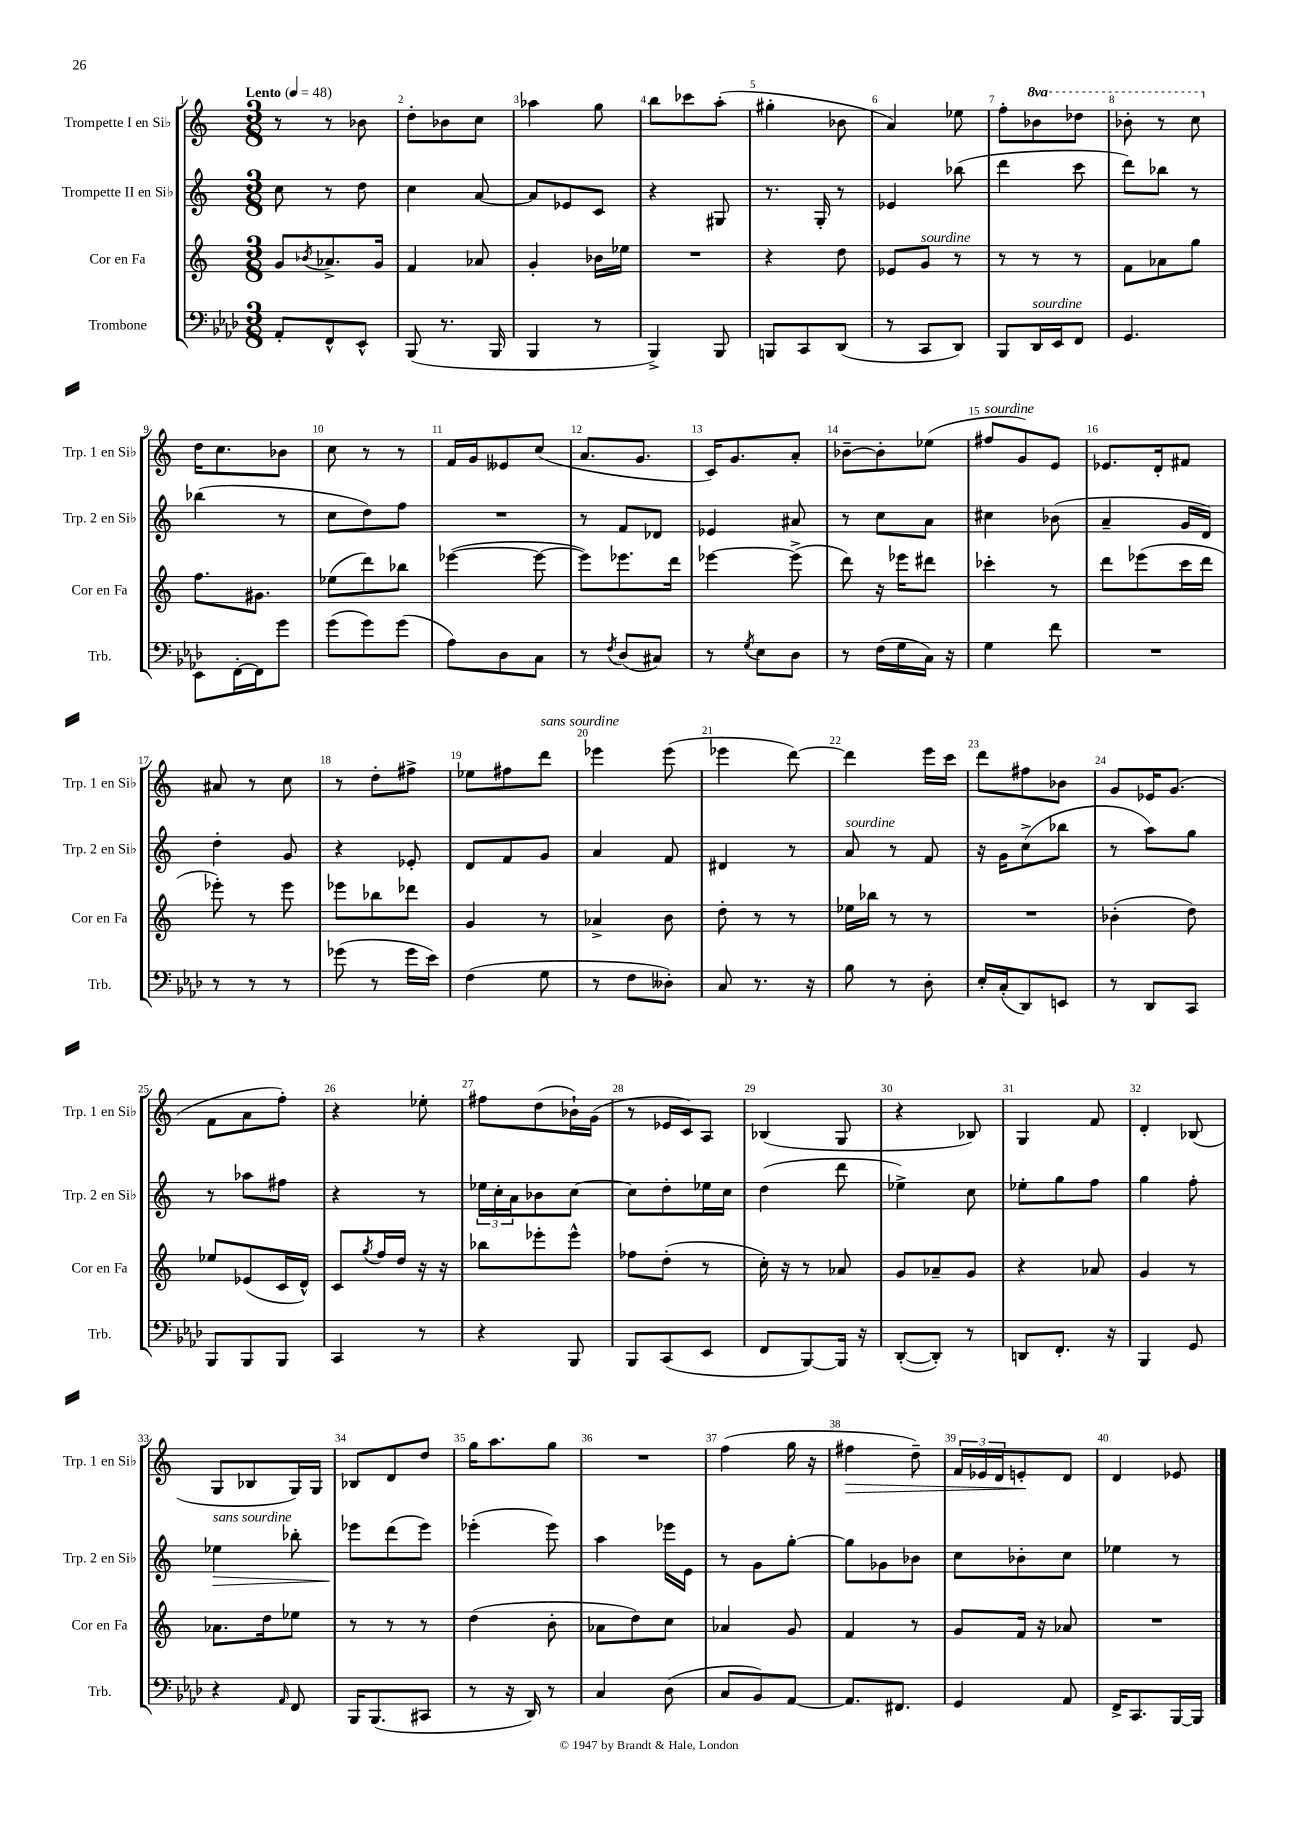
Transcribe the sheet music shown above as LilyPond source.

<<
\new StaffGroup <<
\new Staff = "s0" \with { instrumentName = "Trompette I en Sib" shortInstrumentName = "Trp. 1 en Sib" } {
    \clef treble \key c \major \numericTimeSignature \time 3/8 \set Staff.ottavationMarkups = #ottavation-simple-ordinals \tempo "Lento" 4 = 48
    r8 r8 bes'8 |
    d''8-. bes'8 c''8 |
    aes''4 g''8 |
    b''8 ces'''8 a''8-.( |
    gis''4-. bes'8 |
    a'4) ees''8 |
    f''8-. \ottava #1 bes''8 des'''8 |
    bes''8-. r8 c'''8 \ottava #0 |
    d''16 c''8. bes'8 |
    c''8 r8 r8 |
    f'16 g'16 eeses'8 c''8( |
    a'8. g'8. |
    c'16) g'8. a'8-. |
    bes'8~-- bes'8-. ees''8( |
    fis''8^\markup { \italic "sourdine" } g'8) e'8 |
    ees'8. d'16-. fis'8 |
    ais'8 r8 c''8 |
    r8 d''8-. fis''8-> |
    ees''8 fis''8 d'''8^\markup { \italic "sans sourdine" } |
    ees'''4 ees'''8( |
    ees'''4 d'''8~) |
    d'''4 e'''16 c'''16 |
    d'''8 fis''8 bes'8 |
    g'8 ees'16 g'8.( |
    f'8 a'8 f''8-.) |
    r4 ees''8-. |
    fis''8 d''8( bes'16-!) g'16( |
    r8 ees'16 c'16) a8 |
    bes4( g8 |
    r4 bes8) |
    g4 f'8 |
    d'4-. bes8( |
    g8 bes8 g16) g16 |
    bes8 d'8 d''8 |
    g''16 a''8. g''8 |
    R4. |
    f''4( g''16 r16 |
    fis''4\> d''8--) |
    \tuplet 3/2 { f'16 ees'16 d'16 } e'8-.\! d'8 |
    d'4 ees'8 \bar "|." |
}
\new Staff = "s1" \with { instrumentName = "Trompette II en Sib" shortInstrumentName = "Trp. 2 en Sib" } {
    \clef treble \key c \major \numericTimeSignature \time 3/8
    c''8 r8 d''8 |
    c''4 a'8~ |
    a'8 ees'8 c'8 |
    r4 gis8 |
    r8. g16-. r8 |
    ees'4 bes''8( |
    d'''4 c'''8 |
    d'''8) bes''8 r8 |
    bes''4( r8 |
    c''8 d''8) f''8 |
    R4. |
    r8 f'8 des'8 |
    ees'4 ais'8 |
    r8 c''8 a'8 |
    cis''4 bes'8( |
    a'4-- g'16 d'16) |
    d''4-. g'8 |
    r4 ees'8-. |
    d'8 f'8 g'8 |
    a'4 f'8 |
    dis'4 r8 |
    a'8^\markup { \italic "sourdine" } r8 f'8 |
    r16 g'16 c''8->( bes''8 |
    r8 a''8) g''8 |
    r8 aes''8 fis''8 |
    r4 r8 |
    \tuplet 3/2 { ees''16 c''16-. a'16 } bes'8 c''8~ |
    c''8 d''8-. ees''16 c''16 |
    d''4( d'''8 |
    ees''4->) c''8 |
    ees''8-. g''8 f''8 |
    g''4 f''8-. |
    ees''4\>^\markup { \italic "sans sourdine" } bes''8-. |
    ees'''8\! d'''8( ees'''8) |
    ees'''4-.( ees'''8) |
    a''4 ees'''16 e'16 |
    r8 g'8 g''8~-. |
    g''8 ges'8 bes'8 |
    c''8 bes'8-. c''8 |
    ees''4 r8 \bar "|." |
}
\new Staff = "s2" \with { instrumentName = "Cor en Fa" shortInstrumentName = "Cor en Fa" } {
    \clef treble \key c \major \numericTimeSignature \time 3/8
    g'8 \acciaccatura { bes'8 } aes'8.-> g'16 |
    f'4 aes'8 |
    g'4-. bes'16 ees''16 |
    R4. |
    r4 d''8 |
    ees'8 g'8^\markup { \italic "sourdine" } r8 |
    r8 r8 r8 |
    f'8 aes'8 g''8 |
    f''8. gis'8. |
    ees''8( d'''8) bes''8 |
    ees'''4~( ees'''8~ |
    ees'''8) ees'''8. d'''16 |
    ees'''4~ ees'''8->( |
    d'''8) r16 ees'''16 dis'''8 |
    ces'''4-. r8 |
    d'''8 ees'''8( c'''16 d'''16 |
    ees'''8-.) r8 ees'''8 |
    ees'''8 bes''8 des'''8 |
    g'4 r8 |
    aes'4-> b'8 |
    d''8-. r8 r8 |
    ees''16 bes''16 r8 r8 |
    R4. |
    bes'4-.( d''8) |
    ees''8 ees'8( c'16 d'16-^) |
    c'8 \acciaccatura { g''8 } f''16 d''16 r16 r16 |
    bes''8 ees'''8-. ees'''8-^ |
    fes''8 d''8-.( r8 |
    c''16-.) r16 r8 aes'8 |
    g'8 aes'8-- g'8 |
    r4 aes'8 |
    g'4 r8 |
    aes'8. d''16 ees''8 |
    r8 r8 r8 |
    d''4( b'8-. |
    aes'8 d''8) c''8 |
    aes'4 g'8 |
    f'4 r8 |
    g'8 f'16 r16 aes'8 |
    R4. \bar "|." |
}
\new Staff = "s3" \with { instrumentName = "Trombone" shortInstrumentName = "Trb." } {
    \clef bass \key aes \major \numericTimeSignature \time 3/8
    aes,8-. f,8-^ ees,8-^ |
    bes,,8( r8. bes,,16 |
    bes,,4 r8 |
    bes,,4->) bes,,8 |
    b,,8 c,8 des,8( |
    r8 c,8 des,8) |
    bes,,8 des,16^\markup { \italic "sourdine" } ees,16 f,8 |
    g,4. |
    ees,8 f,16~-. f,16 g'8 |
    g'8( g'8) g'8( |
    aes8) des8 c8 |
    r8 \acciaccatura { f8 } des8( cis8) |
    r8 \acciaccatura { g8 } ees8 des8 |
    r8 f16( g16 c16) r16 |
    g4 f'8 |
    R4. |
    r8 r8 r8 |
    ges'8( r8 ges'16 ees'16) |
    f4( g8 |
    r8 f8 deses8-.) |
    c8 r8. r16 |
    bes8 r8 des8-. |
    ees16-. c16-.( des,8) e,8 |
    r8 des,8 c,8 |
    bes,,8 bes,,8 bes,,8 |
    c,4 r8 |
    r4 bes,,8 |
    bes,,8 c,8( ees,8 |
    f,8 bes,,8~) bes,,16 r16 |
    des,8~-.( des,8-.) r8 |
    d,8 f,8.-. r16 |
    bes,,4 g,8 |
    r4 \grace { aes,16 } f,8 |
    bes,,16 bes,,8.( cis,8 |
    r8 r16 des,16) r8 |
    c4 des8( |
    c8 bes,8) aes,8~ |
    aes,8. fis,8. |
    g,4 aes,8 |
    f,16-> c,8. bes,,16~ bes,,16 \bar "|." |
}
>>
>>
\layout { \context { \Score \override BarNumber.break-visibility = ##(#f #t #t) barNumberVisibility = #all-bar-numbers-visible } }
